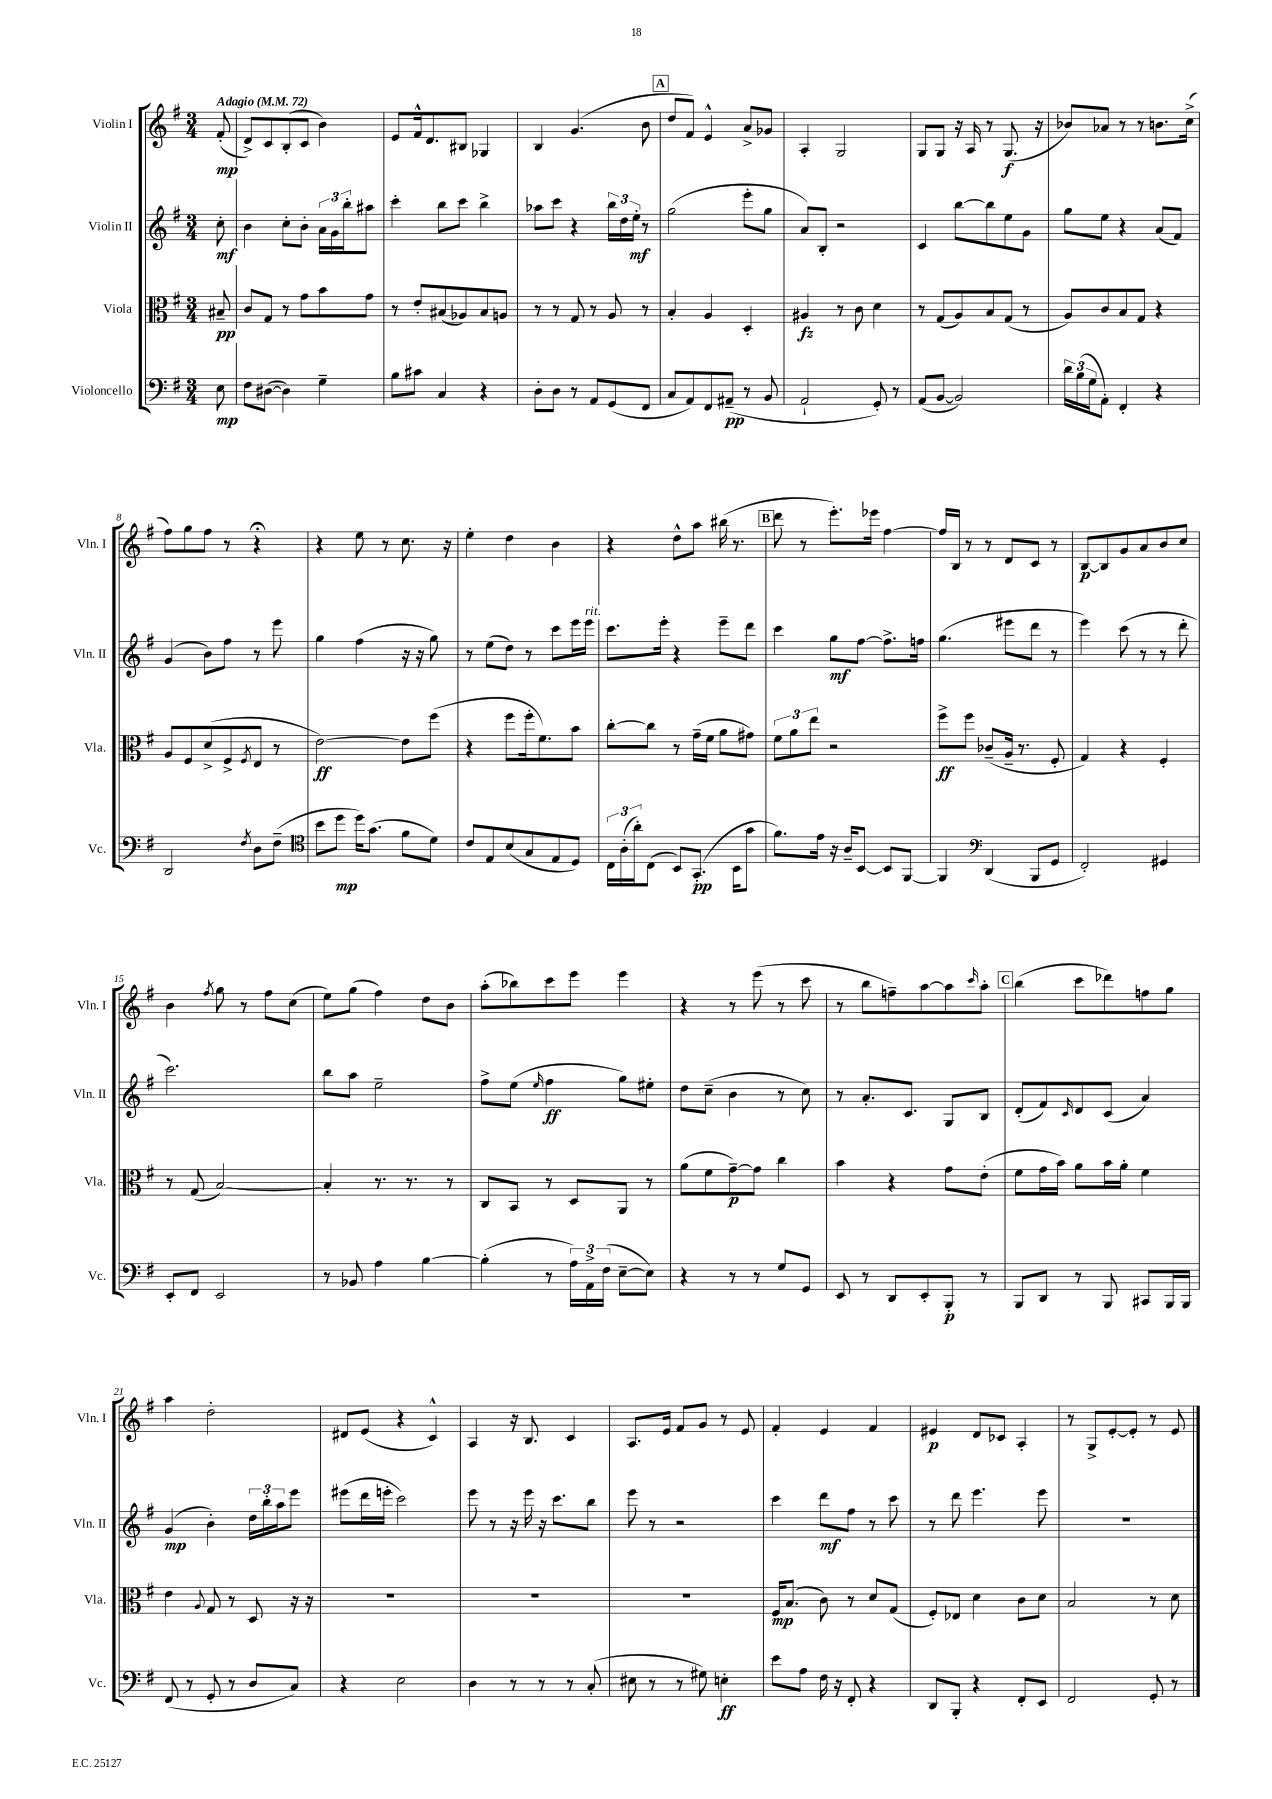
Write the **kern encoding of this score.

**kern	**kern	**kern	**kern
*staff4	*staff3	*staff2	*staff1
*clefF4	*clefC3	*clefG2	*clefG2
*k[f#]	*k[f#]	*k[f#]	*k[f#]
*M3/4	*M3/4	*M3/4	*M3/4
*MM72	*MM72	*MM72	*MM72
8E	8B#~	8cc'	(8f#'
=	=	=	=
8F#	8c	4b	8d^)
([8D#	8G	.	8c
4D#])	8r	8cc'	(8B'
.	8g	8b'	8c
4G~	8b	24a	4b)
.	.	24g	.
.	.	24bb'	.
.	8g	8aa#	.
=	=	=	=
8B	8r	4ccc'	8e
8c#	8e'	.	16f#^^
.	.	.	8.d
4C	(8B#	8bb	.
.	8A-)	8ccc	8B#
4r	8B#	4bb^	4G-
.	8A	.	.
=	=	=	=
8D'	8r	8aa-	4B
8D	8r	8ccc	.
8r	8G	4r	(4.g
8AA	8r	.	.
(8GG	8A	24bb	.
.	.	24dd	.
.	.	24ee'	.
8FF#	8r	8r	8b
=	=	=	=
8C	4B'	(2gg	8dd
8AA)	.	.	8f#)
8FF#	4A	.	4e^^
(8AA#~	.	.	.
8r	4D'	8eee'	8a^
8BB	.	8gg	8g-
=	=	=	=
2AA`	4A#	8a)	4A'
.	.	8B'	.
.	8r	2r	2G
.	8c	.	.
8GG')	4d	.	.
8r	.	.	.
=	=	=	=
(8AA	8r	4c	8G
[8BB	(8G	.	8G
2BB])	8A)	[8bb	16r
.	.	.	16A
.	8B	8bb]	8r
.	(8G	8ee	(8.G
.	8r	8g	.
.	.	.	16r
=	=	=	=
24d	8A)	8gg	8b-)
(24B	.	.	.
24G	.	.	.
8AA')	8c	8ee	8a-
4FF#'	8B	4r	8r
.	8G	.	8r
4r	4r	(8a	8.b
.	.	8f#)	.
.	.	.	(16cc^
=	=	=	=
2DD	8A	(4g	8ff#)
.	8F#	.	8gg
.	(8d^	8b)	8ff#
.	8F#^	8ff#	8r
8qF#	8qF#	.	.
8D	8E	8r	4r;
(8F#~	8r	8eee	.
=	=	=	=
*clefC4	*	*	*
8b	[2e)	4gg	4r
8dd	.	.	.
16dd)	.	(4ff#	8ee
(8.g	.	.	.
.	.	.	8r
8f#	8e]	16r	8.cc
.	.	16r	.
8d)	(8ff#	8gg)	.
.	.	.	16r
=	=	=	=
8c	4r	8r	4ee'
8E	.	(8ee	.
(8B	8ff#	8dd)	4dd
8G	16ff#'	8r	.
.	8.f#)	.	.
8E	.	8ccc	4b
8D)	8b	16eee	.
.	.	16eee	.
=	=	=	=
24C	[8cc'	8.ccc	4r
(24A'	.	.	.
24a')	.	.	.
(8C	8cc]	.	.
.	.	16eee'	.
8BB)	8r	4r	8dd^^
(8.GG'	(16g~	.	8aa
.	16f#	.	.
.	8a	8eee~	(16bb#
16BB	.	.	8.r
8g	8g#)	8ddd	.
=	=	=	=
8.f#)	12f#	4ccc	8ddd
.	12a	.	.
.	.	.	8r
.	12ee	.	.
16e	.	.	.
16r	2r	8gg	8.eee')
16A~	.	.	.
[8BB	.	[8ff#	.
.	.	.	16eee-
8BB]	.	8.ff#^]	[4ff#
[8FF#	.	.	.
.	.	16ff	.
=	=	=	=
4FF#]	8ff#^	(4.gg	16ff#]
.	.	.	16B
.	8ff#	.	8r
*clefF4	*	*	*
(4DD	(8c-~	.	8r
.	16A~	8eee#	8d
.	8.r	.	.
8BBB	.	8ddd	8c
8GG	8F#'	8r	8r
=	=	=	=
2FF#')	4G)	4eee)	[8B
.	.	.	8B]
.	4r	(8ccc	8g
.	.	8r	8a
4GG#	4F#'	8r	8b
.	.	8ddd'	8cc
=	=	=	=
8EE'	8r	2.ccc)	4b
8FF#	(8G	.	.
.	.	.	8qff#
2EE	[2B)	.	8gg
.	.	.	8r
.	.	.	8ff#
.	.	.	(8cc
=	=	=	=
8r	4B']	8bb	8ee)
8BB-	.	8aa	(8gg
4A	8.r	2ee~	4ff#)
.	8.r	.	.
[4B	.	.	8dd
.	8r	.	8b
=	=	=	=
(4B']	8C	8ff#^	(8aa'
.	8BB	(8ee	8bb-)
.	.	16qqee	.
8r	8r	4ff#	8ccc
24A)	8D	.	8eee
24AA^	.	.	.
(24F#	.	.	.
[8E~	8AA	8gg)	4eee
8E])	8r	8ee#'	.
=	=	=	=
4r	(8a	8dd	4r
.	8f#	(8cc~	.
8r	[8g~)	4b	8r
8r	8g]	.	(8eee
8G	4cc	8r	8r
8GG	.	8cc)	8ccc
=	=	=	=
8EE	4b	8r	8r
8r	.	8.a'	8bb
8DD	4r	.	8ff~)
.	.	8.c	.
8EE'	.	.	[8aa
8BBB'	8g	8G	8aa]
.	.	.	16qqccc
8r	(8e'	8B	8aa'
=	=	=	=
8BBB	8f#	(8d'	(4bb
8DD	16g	8f#)	.
.	16b)	.	.
.	.	16qqc	.
8r	8a	8d	8ccc
8BBB	16b	(8c	8ddd-)
.	16a'	.	.
8CC#	4f#	4a)	8ff
16BBB	.	.	8gg
16BBB	.	.	.
=	=	=	=
(8FF#	4e	(4g	4aa
8r	.	.	.
.	8qqA	.	.
8GG'	8G	4b')	2dd'
8r	8r	.	.
8D	8D	24dd	.
.	.	24bb'	.
.	.	24aa	.
8C)	16r	8eee	.
.	16r	.	.
=	=	=	=
4r	2.r	(8eee#	8d#
.	.	16ddd	(8e
.	.	16eee'	.
2E	.	2ccc)	4r
.	.	.	4c^^)
=	=	=	=
4D	2.r	8eee	4A
.	.	8r	.
8r	.	16r	16r
.	.	16eee	8.B
8r	.	16r	.
.	.	8.ccc	.
8r	.	.	4c
(8C'	.	8bb	.
=	=	=	=
8E#	2.r	8eee	8.A
8r	.	8r	.
.	.	.	16e
8r	.	2r	8f#
8G#)	.	.	8g
4E'	.	.	8r
.	.	.	8e
=	=	=	=
8e	16F#	4ccc	4f#'
.	(8.B	.	.
8A	.	.	.
16F#	8c)	8ddd	4e
16r	.	.	.
8FF#'	8r	8ff#	.
4r	8d	8r	4f#
.	(8G	8ccc	.
=	=	=	=
8DD	8F#')	8r	4e#
8BBB'	8E-	8ddd	.
4r	4d	4.eee	8d
.	.	.	8c-
8FF#'	8c	.	4A'
8EE	8d	8eee	.
=	=	=	=
2FF#	2B	2.r	8r
.	.	.	8G^
.	.	.	[8e'
.	.	.	8e']
8GG'	8r	.	8r
8r	8d	.	8e
==	==	==	==
*-	*-	*-	*-
